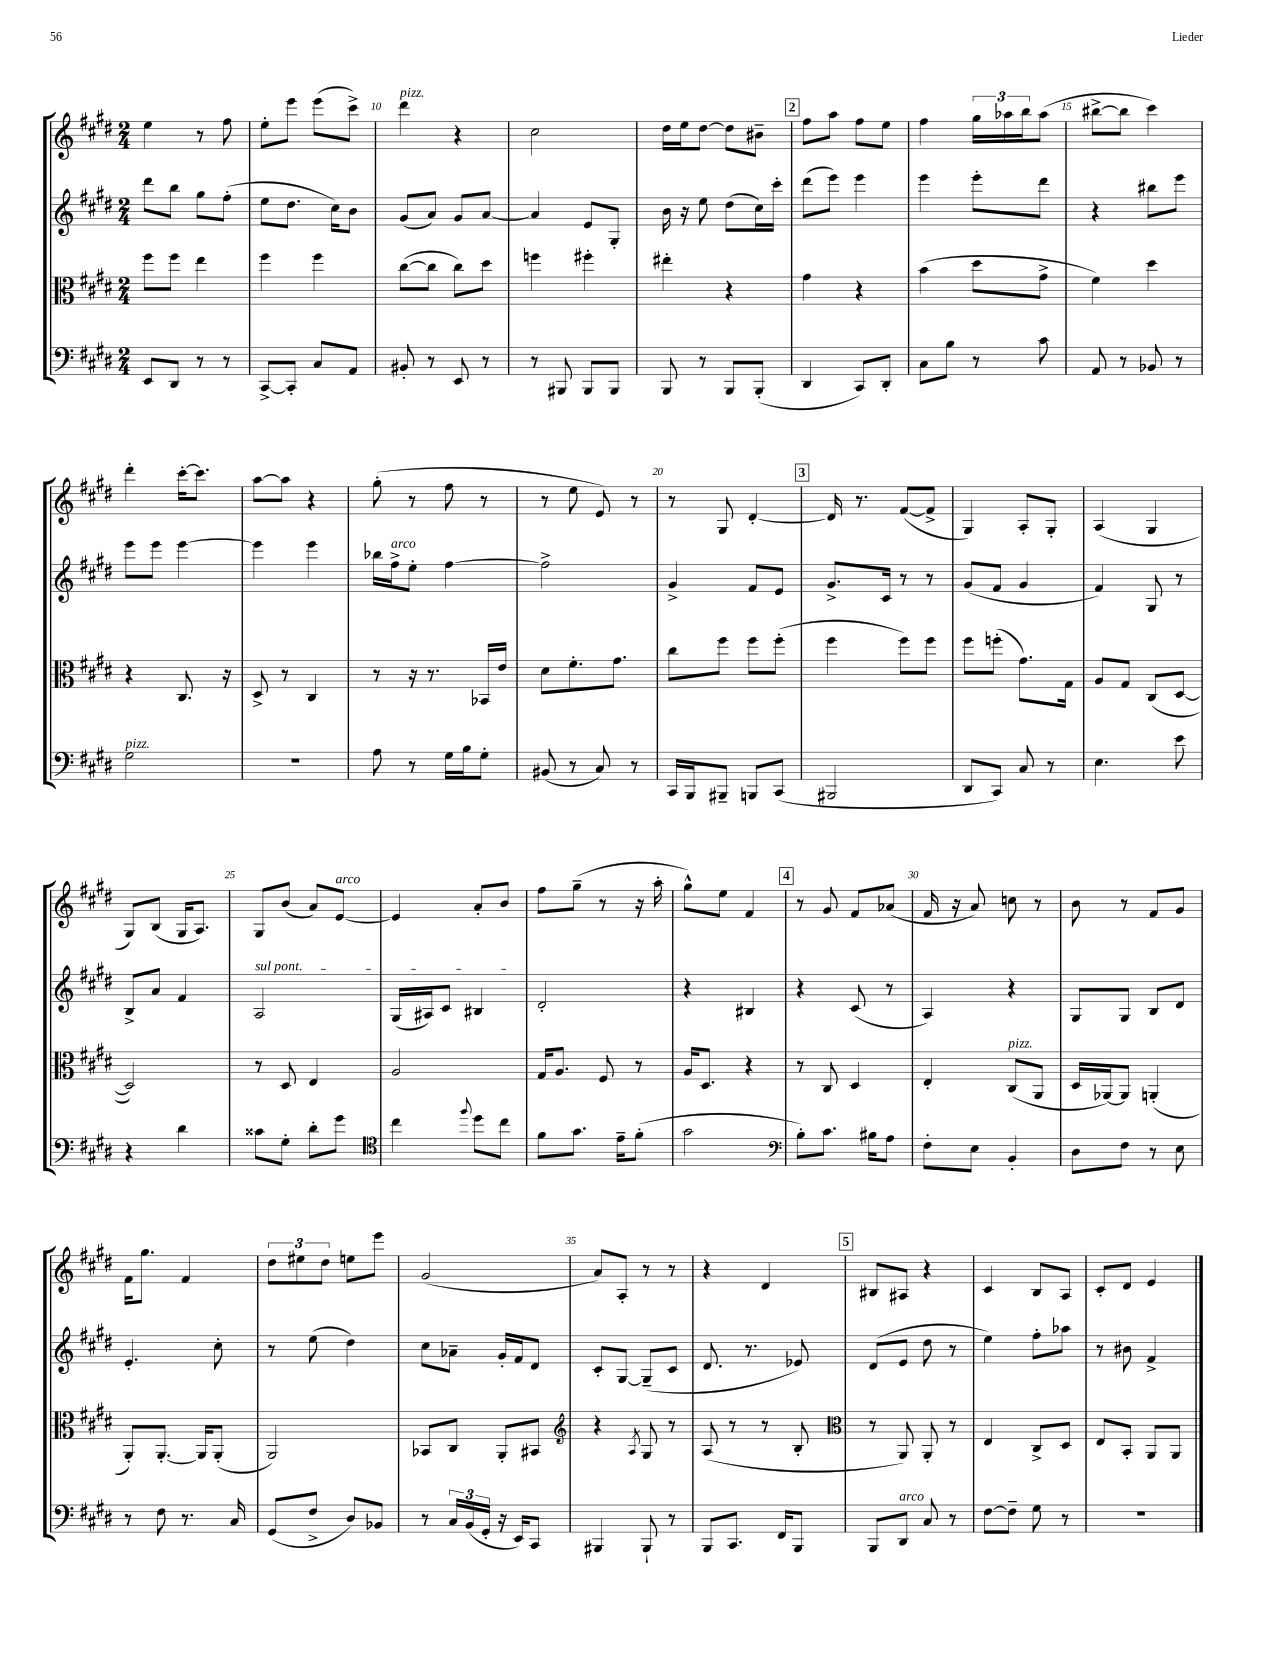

**kern	**kern	**kern	**kern
*staff4	*staff3	*staff2	*staff1
*clefF4	*clefC3	*clefG2	*clefG2
*k[f#c#g#d#]	*k[f#c#g#d#]	*k[f#c#g#d#]	*k[f#c#g#d#]
*M2/4	*M2/4	*M2/4	*M2/4
8EE/L	8ff#\L	8ddd#\L	4ee\
8DD#/J	8ff#\J	8bb\J	.
8r	4ee\	8gg#\L	8r
8r	.	(8ff#'\J	8ff#\
=	=	=	=
[8CC#^/L	4ff#\	8ee\L	8ee'\L
8CC#'/]J	.	8.dd#\J	8eee\J
8C#/L	4ff#\	.	(8eee\L
.	.	16cc#\LK)	.
8AA/J	.	8b\J	8ccc#^\J)
=	=	=	=
8BB#'/	([8cc#\L	(8g#/L	4ddd#\
8r	8cc#\]J	8a/J)	.
8EE/	8cc#\L)	8g#/L	4r
8r	8dd#\J	[8a/J	.
=	=	=	=
8r	4ff\	4a/]	2cc#\
8BBB#/	.	.	.
8BBB#/L	4ff#'\	8e/L	.
8BBB#/J	.	8G#'/J	.
=	=	=	=
8BBB/	4ee#'\	16b\	16dd#\LL
.	.	16r	16ee\J
8r	.	8ee\	[8dd#\J
8BBB/L	4r	(8dd#\L	8dd#\]L
(8BBB'/J	.	16cc#\L)	8b#~\J
.	.	16ccc#'\JJ	.
=	=	=	=
4DD#/	4g#\	(8ddd#\L	8ff#\L
.	.	8eee\J)	8aa\J
8CC#/L)	4r	4eee\	8ff#\L
8DD#'/J	.	.	8ee\J
=	=	=	=
8C#\L	(4b\	4eee\	4ff#\
8B\J	.	.	.
8r	8dd#\L	8eee'\L	24gg#\LL
.	.	.	24aa-\
.	.	.	24bb\J
8c#\	8g#^\J	8ddd#\J	(8aa-\J
=	=	=	=
8AA/	4f#\)	4r	[8bb#^\L
8r	.	.	8bb#\]J
8BB-/	4dd#\	8bb#\L	4ccc#\)
8r	.	8eee\J	.
=	=	=	=
2G#\	4r	8eee\L	4ddd#'\
.	.	8eee\J	.
.	8.C#/	[4eee\	[16ccc#'\LK
.	.	.	8.ccc#\]J
.	16r	.	.
=	=	=	=
2r	8D#^/	4eee\]	[8aa\L
.	8r	.	8aa\]J
.	4C#/	4eee\	4r
=	=	=	=
8A\	8r	16bb-\LL	(8gg#'\
.	.	16ff#^\J	.
8r	16r	8ee'\J	8r
.	8.r	.	.
16G#\LL	.	[4ff#\	8ff#\
16B\J	.	.	.
8G#'\J	16BB-/LL	.	8r
.	16e/JJ	.	.
=	=	=	=
(8BB#/	8d#\L	2ff#^\]	8r
8r	8.f#'\	.	8ee\
8C#/)	.	.	8e/)
.	8.g#\J	.	.
8r	.	.	8r
=	=	=	=
16CC#/LL	8cc#\L	4g#^/	8r
16BBB/J	.	.	.
8BBB#~/J	8ff#\J	.	8G#/
8BBB/L	8ff#\L	8f#/L	[4d#'/
(8CC#/J	(8ff#'\J	8e/J	.
=	=	=	=
2BBB#/	4ff#\	8.g#^/L	16d#/]
.	.	.	8.r
.	.	16c#/Jk	.
.	8ff#\L)	8r	([8f#/L
.	8ff#\J	8r	8f#^/]J
=	=	=	=
8DD#/L	8ff#\L	(8g#/L	4G#/)
8CC#/J)	(8ff'\J	8f#/J	.
8C#/	8.g#\L)	4g#/	8A'/L
8r	.	.	8G#'/J
.	16G#\Jk	.	.
=	=	=	=
4.E\	8A/L	4f#/)	(4A/
.	8G#/J	.	.
.	(8C#/L	8G#/	4G#/
8e\	[8D#/J	8r	.
=	=	=	=
4r	2D#/])	8B^/L	8G#/L)
.	.	8a/J	(8B/J
4d#\	.	4f#/	16G#/LK
.	.	.	8.A/J)
=	=	=	=
8c##\L	8r	2A/	8G#/L
8G#'\J	8D#/	.	(8b/J
8d#'\L	4E/	.	8a/L)
8g#\J	.	.	[8e/J
=	=	=	=
*clefC4	*	*	*
4cc#\	2A/	(16G#/LL	4e/]
.	.	16A#/J)	.
.	.	8c#/J	.
8qqff#/	.	.	.
8dd#\L	.	4B#/	8a'/L
8cc#\J	.	.	8b/J
=	=	=	=
8f#\L	16G#/LK	2d#'/	8ff#\L
.	8.A/J	.	.
8.g#\J	.	.	(8gg#~\J
.	8F#/	.	8r
16e~\LK	.	.	.
(8f#'\J	8r	.	16r
.	.	.	16aa'\
=	=	=	=
2g#\	16A/LK	4r	8gg#^^\L)
.	8.D#/J	.	.
.	.	.	8ee\J
.	4r	4B#/	4f#/
=	=	=	=
*clefF4	*	*	*
8B'\L)	8r	4r	8r
8.c#\J	8C#/	.	8g#/
.	4D#/	(8c#/	8f#/L
16B#\LK	.	.	.
8A\J	.	8r	(8a-/J
=	=	=	=
8F#'\L	4E'/	4A/)	16f#/
.	.	.	16r
8E\J	.	.	8a/)
4BB'/	(8C#/L	4r	8cc\
.	8AA/J	.	8r
=	=	=	=
8D#\L	16D#/LL	8G#/L	8b\
.	[16AA-/J)	.	.
8F#\J	8AA-/]J	8G#/J	8r
8r	(4AA'/	8B/L	8f#/L
8E\	.	8d#/J	8g#/J
=	=	=	=
8r	8AA'/L)	4.e'/	16f#\LK
.	.	.	8.gg#\J
8F#\	[8.AA'/J	.	.
8.r	.	.	4f#/
.	16AA/]LK	.	.
.	(8AA'/J	8cc#'\	.
16C#/	.	.	.
=	=	=	=
(8GG#/L	2AA/)	8r	12dd#\L
.	.	.	12ee#\
8F#^/J	.	(8ee\	.
.	.	.	12dd#\J
8D#/L)	.	4dd#\)	8ee\L
8BB-/J	.	.	8eee\J
=	=	=	=
8r	8BB-/L	8cc#\L	(2g#/
24C#/LL	8C#/J	8a-~\J	.
(24BB/	.	.	.
24GG#'/JJ	.	.	.
16r	8AA'/L	16g#'/LL	.
16EE/LK)	.	16f#/J	.
8CC#/J	8BB#/J	8d#/J	.
=	=	=	=
*	*clefG2	*	*
4BBB#/	4r	8c#'/L	8a/L)
.	.	[8G#/J	8A'/J
.	8qA/	.	.
8BBB#`/	8G#/	(8G#~/]L	8r
8r	8r	8c#/J	8r
=	=	=	=
8BBB/L	(8A/	8.d#/	4r
8.CC#/J	8r	.	.
.	.	8.r	.
.	8r	.	4d#/
16FF#/LK	.	.	.
8BBB/J	8B'/	8e-/)	.
=	=	=	=
*	*clefC3	*	*
8BBB/L	8r	(8d#/L	8B#/L
8DD#/J	8AA/)	8e/J	8A#/J
8C#/	8AA'/	8dd#\	4r
8r	8r	8r	.
=	=	=	=
[8F#\L	4E/	4ee\)	4c#/
8F#~\]J	.	.	.
8G#\	8C#^/L	8ff#'\L	8B/L
8r	8D#/J	8aa-\J	8A/J
=	=	=	=
2r	8E/L	8r	8c#'/L
.	8BB'/J	8b#\	8d#/J
.	8AA/L	4f#^/	4e/
.	8AA/J	.	.
==	==	==	==
*-	*-	*-	*-
